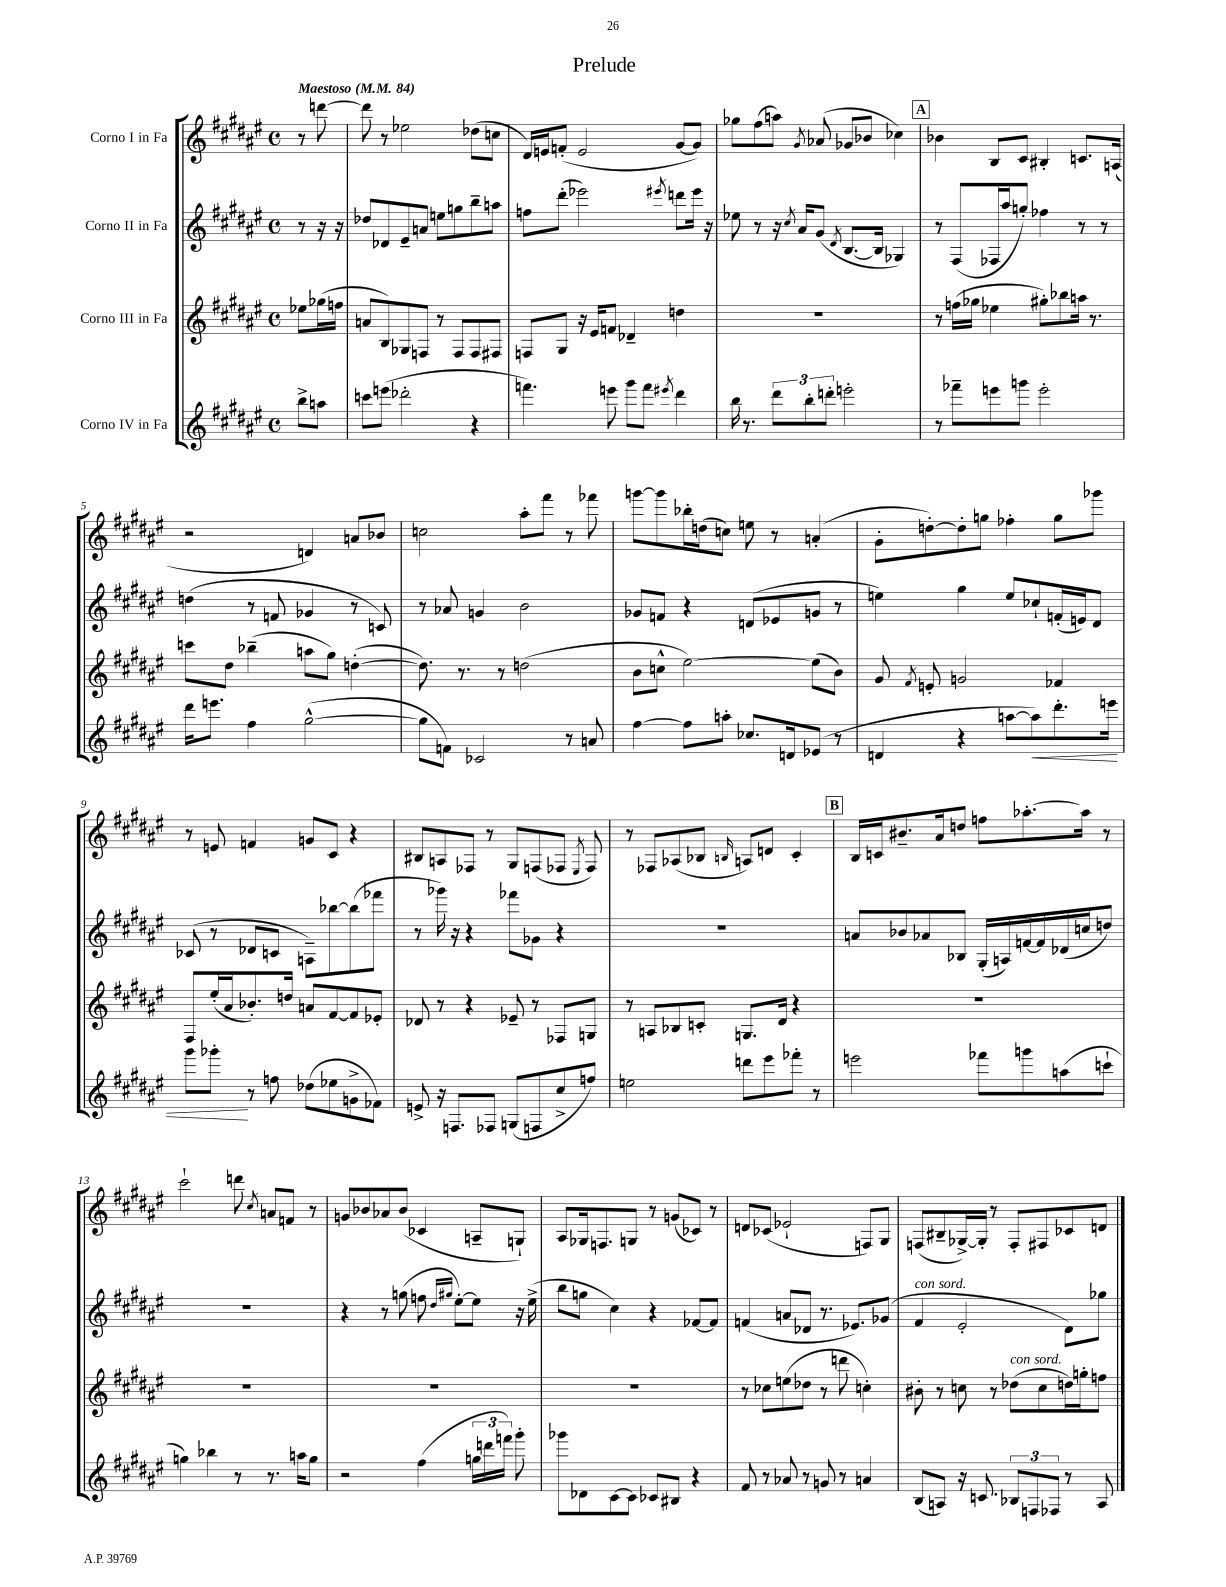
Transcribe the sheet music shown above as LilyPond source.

\header { title = "Prelude" }
<<
\new StaffGroup <<
\new Staff = "s0" \with { instrumentName = "Corno I in Fa" } {
    \clef treble \key fis \major \defaultTimeSignature \time 4/4 \partial 4 \tempo "Maestoso" 4 = 84
    \autoBeamOff r8 d'''8~ |
    d'''8 r8 ees''2 des''8[( c''8] |
    dis'16[) e'16 f'8]-.( e'2 gis'8[~ gis'8]) |
    ges''8[ fis''8( a''8]) \acciaccatura { gis'8 } aes'8( ges'8[ bes'8] ces''4) |
    \mark \markup { \box "A" } bes'4 b8[ cis'8] bis4-. c'8.[ a16]( |
    r2 d'4) a'8[ bes'8] |
    c''2 ais''8[-. fis'''8] r8 fes'''8 |
    g'''8[~ g'''8 bes''16-. d''16( c''8]) e''8 r8 a'4-.( |
    gis'8[-. d''8~-.) d''8-. g''8] fes''4-. g''8[ ges'''8] |
    r8 e'8 f'4 g'8[ cis'8] r4 |
    bis8[ a8 fes8] r8 gis8[ f8( fes8] \acciaccatura { eis8 } fes8) |
    r8 fes8[ aes8( bes8] \grace { b16 } a8[) d'8] cis'4-. |
    \mark \markup { \box "B" } b16[ c'16 bis'8.-- ais'16 d''8] f''8[ aes''8.~-. aes''16] r8 |
    cis'''2-! d'''8 \acciaccatura { cis''8 } a'8[ f'8] r8 |
    g'8[ bes'8 aes'8 bes'8]( ces'4 a8[-- g8]-!) |
    ais8[ ges16 f8. g8] r8 g'8[( ces'8]) r8 |
    d'8[ ces'8]( ees'2-! f8[) gis8] |
    f8[( bis8-- ges16~->) ges16]-. r8 f8[-. fis8 ces'8 d'8] \bar "|." |
}
\new Staff = "s1" \with { instrumentName = "Corno II in Fa" } {
    \clef treble \key fis \major \defaultTimeSignature \time 4/4 \partial 4
    \autoBeamOff r8 r16 r16 |
    des''8[ des'8 eis'8-- a'8] e''8[ g''8 b''8-- a''8] |
    f''8[ dis'''8]-.( ees'''2) \acciaccatura { eis'''8 } d'''8[ eis'''16] r16 |
    ees''8 r8 r16 \acciaccatura { cis''8 } ais'16[ gis'8]( \acciaccatura { dis'8 } b8.[~ b16] ges4) |
    \mark \markup { \box "A" } r8 fis8[( fes16 ais''16 g''8]-.) fes''4 r8 r8 |
    d''4( r8 f'8 ges'4 r8 c'8) |
    r8 aes'8 g'4 b'2 |
    ges'8[ f'8] r4 d'8[( ees'8 g'8] r8 |
    e''4) gis''4 e''8[ ces''8-! f'16-.( e'16) dis'8] |
    ces'8( r8 des'8[ c'8] a8[--) bes''8~ bes''8( fes'''8] |
    r8 ges'''16) r16 r4 fes'''8[ ges'8] r4 |
    R1 |
    \mark \markup { \box "B" } a'8[ bes'8 aes'8 bes8] gis16[-.( a16) f'16~ f'16 des'16( c''16 d''8]) |
    R1 |
    r4 r8 g''8( f''8 \grace { dis''16[ gis''16] } eis''8[~-.) eis''8] r16 eis''16->( |
    b''8[ g''8] cis''4) r4 fes'8[~ fes'8] |
    f'4( a'8[ des'8] r8. ees'8.[) ges'8]( |
    fis'4^\markup { \italic "con sord." } eis'2-. dis'8[) ges''8] \bar "|." |
}
\new Staff = "s2" \with { instrumentName = "Corno III in Fa" } {
    \clef treble \key fis \major \defaultTimeSignature \time 4/4 \partial 4
    \autoBeamOff ees''8[ ges''16( f''16] |
    a'8[ b8) ges8 f8] r8 f8[ f8 fis8] |
    f8[ gis8] r16 eis'16[ f'8] des'4-- d''4 |
    R1 |
    \mark \markup { \box "A" } r8 f''16[( ges''16] ees''4 gis''8[-.) bes''8 a''16] r8. |
    c'''8[ dis''8] bes''4--( a''8[ gis''8]) d''4~-.( |
    d''8.) r8. r8 d''2( |
    b'8[ c''8]-^ eis''2~) eis''8[( b'8]) |
    gis'8 \acciaccatura { fis'8 } e'8-. g'2 fes'4 |
    fis8[ eis''16-.( ais'16 bes'8.-.) d''16] a'8[ fis'8~ fis'8 ees'8]-. |
    des'8 r8 r4 ees'8-- r8 fes8[ g8] |
    r8 a8[ bes8 c'8]-. g8.[ dis'16] r4 |
    \mark \markup { \box "B" } R1 |
    R1 |
    R1 |
    R1 |
    r8 ces''8[ e''8( des''8] r8 d'''8 c''4-.) |
    bis'8-. r8 c''8 r8 des''8[^\markup { \italic "con sord." }( c''8 d''16) g''16-. f''8] \bar "|." |
}
\new Staff = "s3" \with { instrumentName = "Corno IV in Fa" } {
    \clef treble \key fis \major \defaultTimeSignature \time 4/4 \partial 4
    \autoBeamOff b''8[-> a''8] |
    c'''8[ e'''8]( des'''2-. r4 |
    f'''4.) e'''8 gis'''8[ f'''8] \acciaccatura { eis'''8 } dis'''4 |
    b''16 r8. \tuplet 3/2 { dis'''8[ b''8-. d'''8]-. } e'''2-. |
    \mark \markup { \box "A" } r8 fes'''8[-- e'''8 g'''8] e'''2-. |
    dis'''16[ e'''8.] fis''4 gis''2~-^( |
    gis''8[ f'8]) ces'2 r8 a'8 |
    fis''4~ fis''8[ a''8]-. ces''8.[ d'16 ees'8]( r8 |
    d'4 r4 a''8[~ a''8\<) dis'''8.-. e'''16] |
    gis'''8[ ges'''8]-.\! r8 f''8 des''8[( ees''8 g'8-> fes'8]) |
    e'8-> r16 f8.[ fes8] g8[( f8 cis''8-> f''8]) |
    e''2 d'''8[ eis'''8 fes'''8]-. r8 |
    \mark \markup { \box "B" } e'''2 fes'''8[ g'''8 a''8( c'''8]-! |
    g''4) bes''4 r8 r8. a''16[ g''8] |
    r2 fis''4( \tuplet 3/2 { g''16[ d'''16 f'''16]) } gis'''8-. |
    ges'''8[ des'8 cis'8~ cis'8] ces'8[ bis8] r4 |
    fis'8 r8 aes'8 r8 g'8 r8 a'4 |
    b8[( a8]) r16 c'8. \tuplet 3/2 { bes8[ f8 fes8] } r8 a8 \bar "|." |
}
>>
>>
